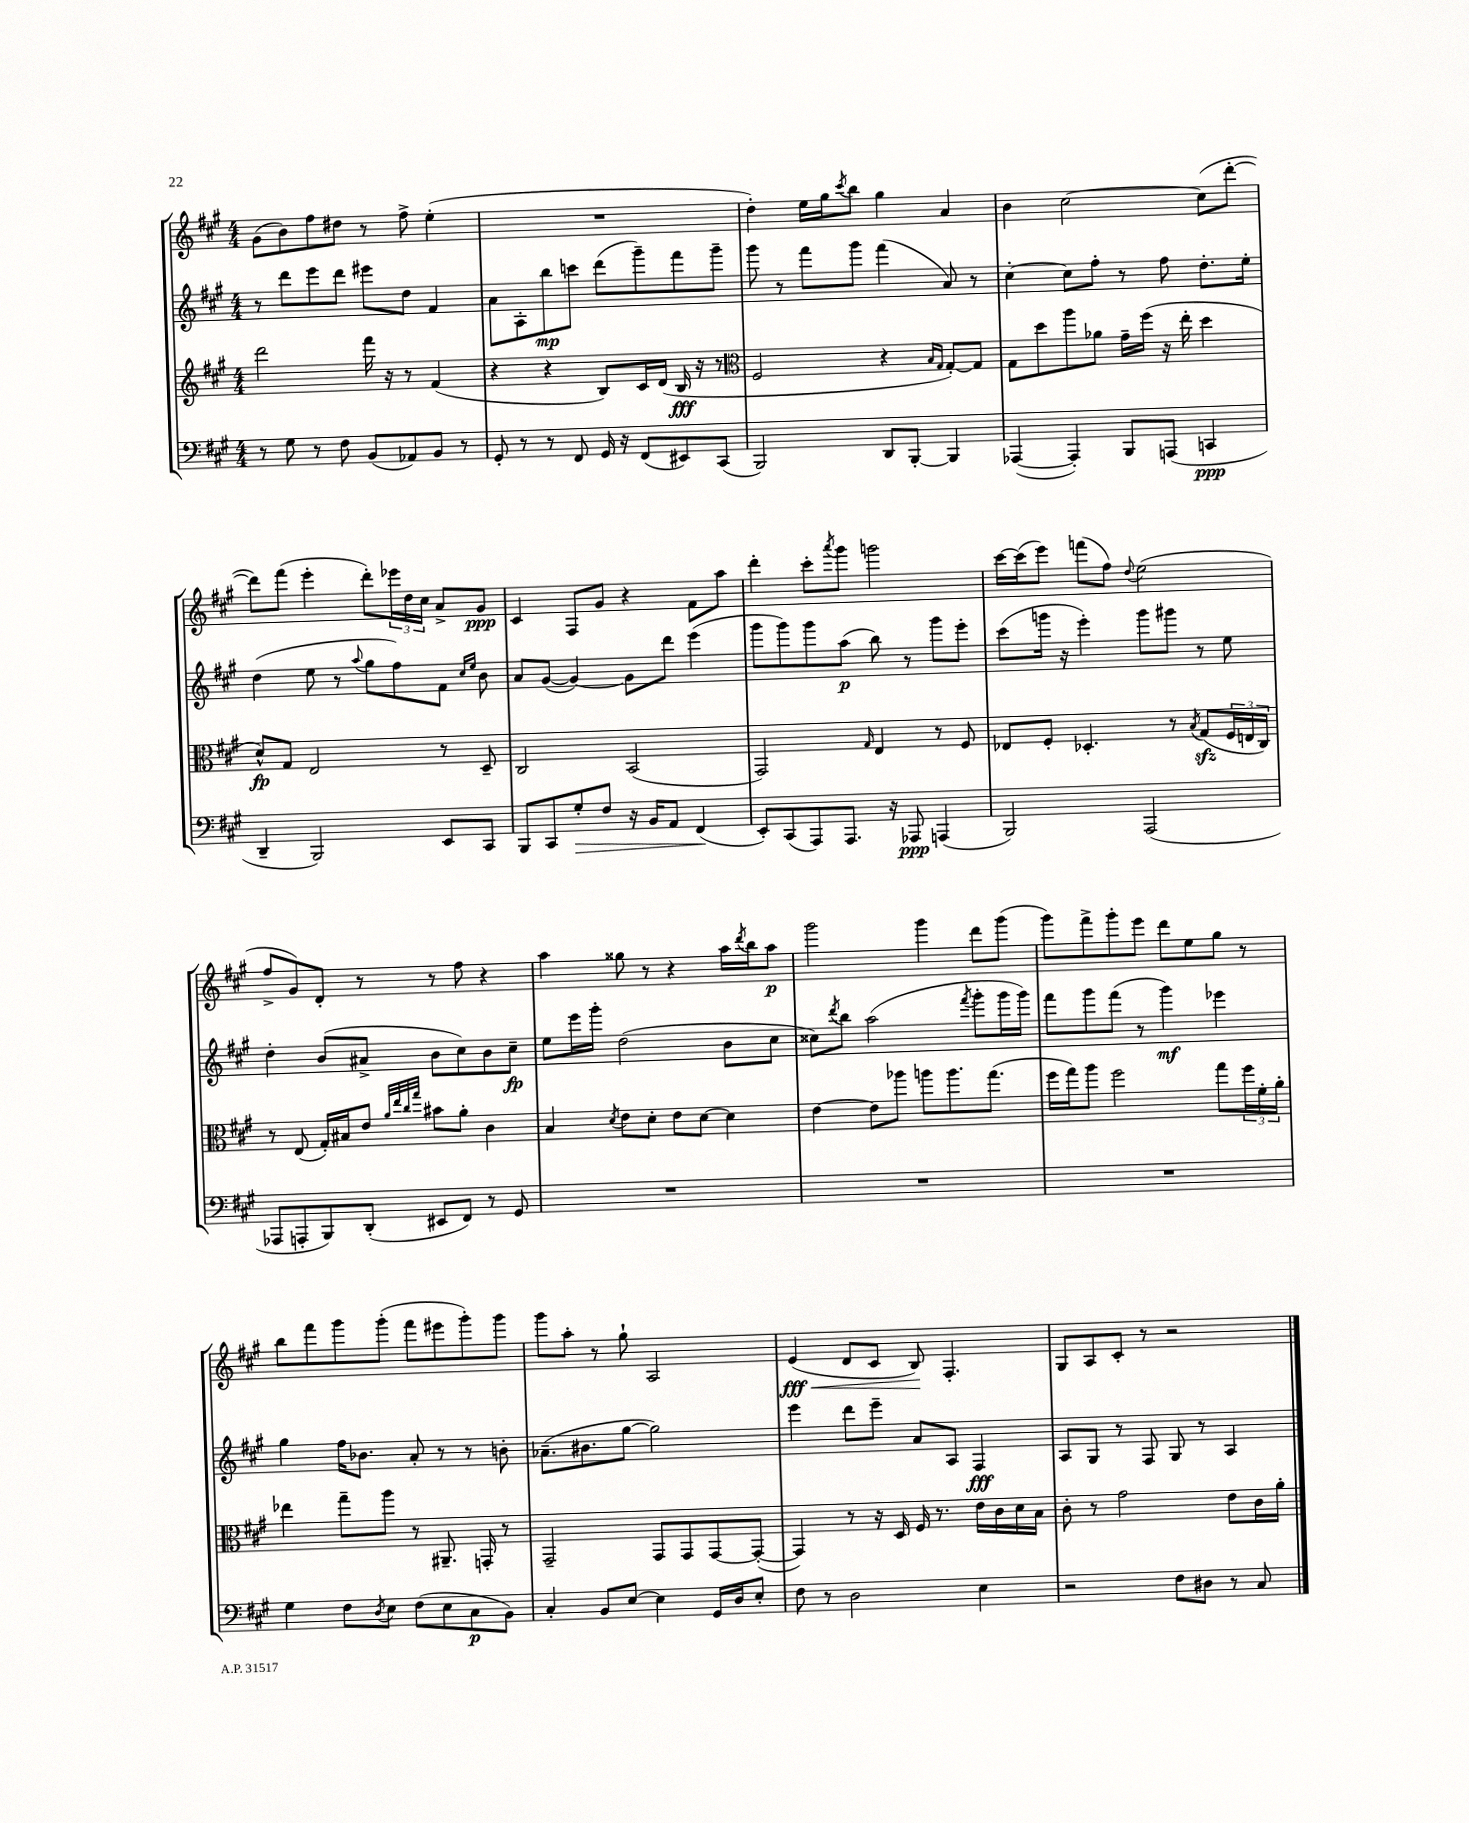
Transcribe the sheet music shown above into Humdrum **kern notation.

**kern	**kern	**kern	**kern
*staff4	*staff3	*staff2	*staff1
*clefF4	*clefG2	*clefG2	*clefG2
*k[f#c#g#]	*k[f#c#g#]	*k[f#c#g#]	*k[f#c#g#]
*M4/4	*M4/4	*M4/4	*M4/4
8r	2ddd	8r	(8g#
8G#	.	8ddd	8b)
8r	.	8eee	8ff#
8F#	.	8ddd	8dd#
(8BB	16fff#	8eee#	8r
.	16r	.	.
8AA-)	8r	8dd	8ff#^
8BB	(4f#	4f#	(4ee'
8r	.	.	.
=	=	=	=
8GG#'	4r	8a	1r
8r	.	8A'	.
8r	4r	8bb	.
8FF#	.	8ccc	.
16GG#	8B)	(8ddd	.
16r	.	.	.
(8FF#	16c#	8ggg#~)	.
.	(16d	.	.
8EE#)	16B	8fff#	.
.	16r	.	.
(8CC#	8r	8ggg#~	.
=	=	=	=
*	*clefC3	*	*
2BBB)	2F#	8ggg#	4dd')
.	.	8r	.
.	.	8fff#	16ee
.	.	.	16gg#
.	.	.	8qccc#
.	.	8ggg#	8bb
8DD	4r	(4fff#	4gg#
[8BBB'	.	.	.
.	16qqB	.	.
.	16qqG#	.	.
4BBB]	[8G#')	8a)	4a
.	8G#]	8r	.
=	=	=	=
([4AAA-	8G#	[4cc#'	4b
.	8dd	.	.
4AAA-'])	8aa	8cc#]	[2cc#
.	8a-	8ff#'	.
8BBB	16g#~	8r	.
.	(16ff#	.	.
(8AAA	16r	8ff#	.
.	16ee'	.	.
4CC	4dd	8.dd'	(8cc#]
.	.	.	[8ddd'
.	.	16ee'	.
=	=	=	=
4DD~	8d^^)	(4dd	8ddd])
.	8G#	.	(8fff#
2BBB)	2E	8ee	4eee'
.	.	8r	.
.	.	8qqaa	.
.	.	8gg#	8ddd')
.	.	8ff#)	24eee-
.	.	.	24dd
.	.	.	24cc#
8EE	8r	8f#	8a^
.	.	16qqcc#	.
.	.	16qqee	.
8CC#	8D~	8b	8g#
=	=	=	=
8BBB	2C#	8a	4c#
8CC#	.	([8g#	.
8G#'	.	4g#_)	8F#
8F#	.	.	8g#
16r	(2BB	8g#]	4r
16BB	.	.	.
8AA	.	8ddd	.
(4FF#	.	(4eee	8f#
.	.	.	8aa
=	=	=	=
8EE')	2GG#)	8ggg#	4ddd'
(8CC#	.	8ggg#)	.
8AAA)	.	8ggg#	8ccc#'
.	.	.	8qaaa
8.AAA	.	(8aa	8ggg#
.	16qqG#	.	.
.	4E	8bb)	2ggg
16r	.	.	.
8AAA-	.	8r	.
(4AAA	8r	8ggg#	.
.	8F#	8eee'	.
=	=	=	=
2BBB)	8E-	(8ccc#	[16ccc#
.	.	.	(16ccc#]
.	8F#'	16ggg	8eee)
.	.	16r	.
.	4.D-'	4eee')	(8fff
.	.	.	8ff#)
.	.	.	8qqdd
(2AAA	.	8ggg	(2ee
.	8r	8ggg#	.
.	8qB	.	.
.	(8G#	8r	.
.	24F#	8ee	.
.	24E	.	.
.	24C#)	.	.
=	=	=	=
8AAA-	8r	4dd'	8ff#^
8AAA'	(8E	.	8g#)
8BBB)	16G#')	(8b	8d'
.	16B#	.	.
(8DD'	8e	8a#^	8r
.	32qqa	.	.
.	32qqee	.	.
.	32qqcc#	.	.
.	32qqgg#	.	.
8EE#	8b#	8b	8r
8FF#)	8a'	8cc#)	8ff#
8r	4c#	8b	4r
8GG#	.	8cc#~	.
=	=	=	=
1r	4B	8ee	4aa
.	.	16eee	.
.	.	16ggg#'	.
.	8qd	.	.
.	8e	(2dd	8gg##
.	8d'	.	8r
.	8e	.	4r
.	[8d	.	.
.	4d]	8b	16aa
.	.	.	8qddd
.	.	.	16bb
.	.	8cc#	8aa
=	=	=	=
1r	[4e	8cc##)	2ggg#
.	.	8qddd	.
.	.	8bb	.
.	8e]	(2aa	.
.	8aa-	.	.
.	8aa	.	4ggg#
.	8.aa	.	.
.	.	8qfff#	.
.	.	8ggg#'	8ddd
.	(8.gg#	.	.
.	.	16ggg#	(8ggg#
.	.	16ggg#)	.
=	=	=	=
1r	16ff#	8fff#	8ggg#)
.	16gg#)	.	.
.	8aa	8ggg#	8fff#^
.	2ff#	(8fff#	8ggg#'
.	.	8r	8eee
.	.	4ggg#)	8ddd
.	.	.	8ee
.	8gg#	4eee-	8gg#
.	24ff#	.	8r
.	24f#'	.	.
.	24a'	.	.
=	=	=	=
4G#	4ee-	4gg#	8bb
.	.	.	8fff#
8F#	8gg#~	16ff#	8ggg#
.	.	8.b-	.
8qD	.	.	.
8E	8aa	.	(8ggg#'
(8F#	8r	8a'	8fff#
8E	8.AA#~	8r	8eee#
8C#	.	8r	8ggg#')
.	16GG'	.	.
8BB)	8r	8b'	8ggg#
=	=	=	=
4C#'	2GG#~	(8.a-~	8ggg#
.	.	.	8aa'
.	.	8.b#	.
8BB	.	.	8r
[8E	.	[8gg#	8gg#`
4E]	8GG#	2gg#])	2A
.	8GG#	.	.
16GG#	[8GG#	.	.
16D	.	.	.
8E'	(8GG#'_	.	.
=	=	=	=
8F#	4GG#])	4eee	(4e
8r	.	.	.
2D	8r	8ddd	8d
.	16r	8eee~	8c#
.	16D	.	.
.	16F#	8a	8B)
.	8.r	.	.
.	.	8A	4.F#'
4E	16e	4F#	.
.	16c#	.	.
.	16d	.	.
.	16B	.	.
=	=	=	=
2r	8c#'	8A	8G#
.	8r	8G#	8A
.	2g#	8r	8c#'
.	.	8F#	8r
8F#	.	8G#	2r
8D#	.	8r	.
8r	8e	4A	.
8C#	16c#	.	.
.	16a'	.	.
==	==	==	==
*-	*-	*-	*-
